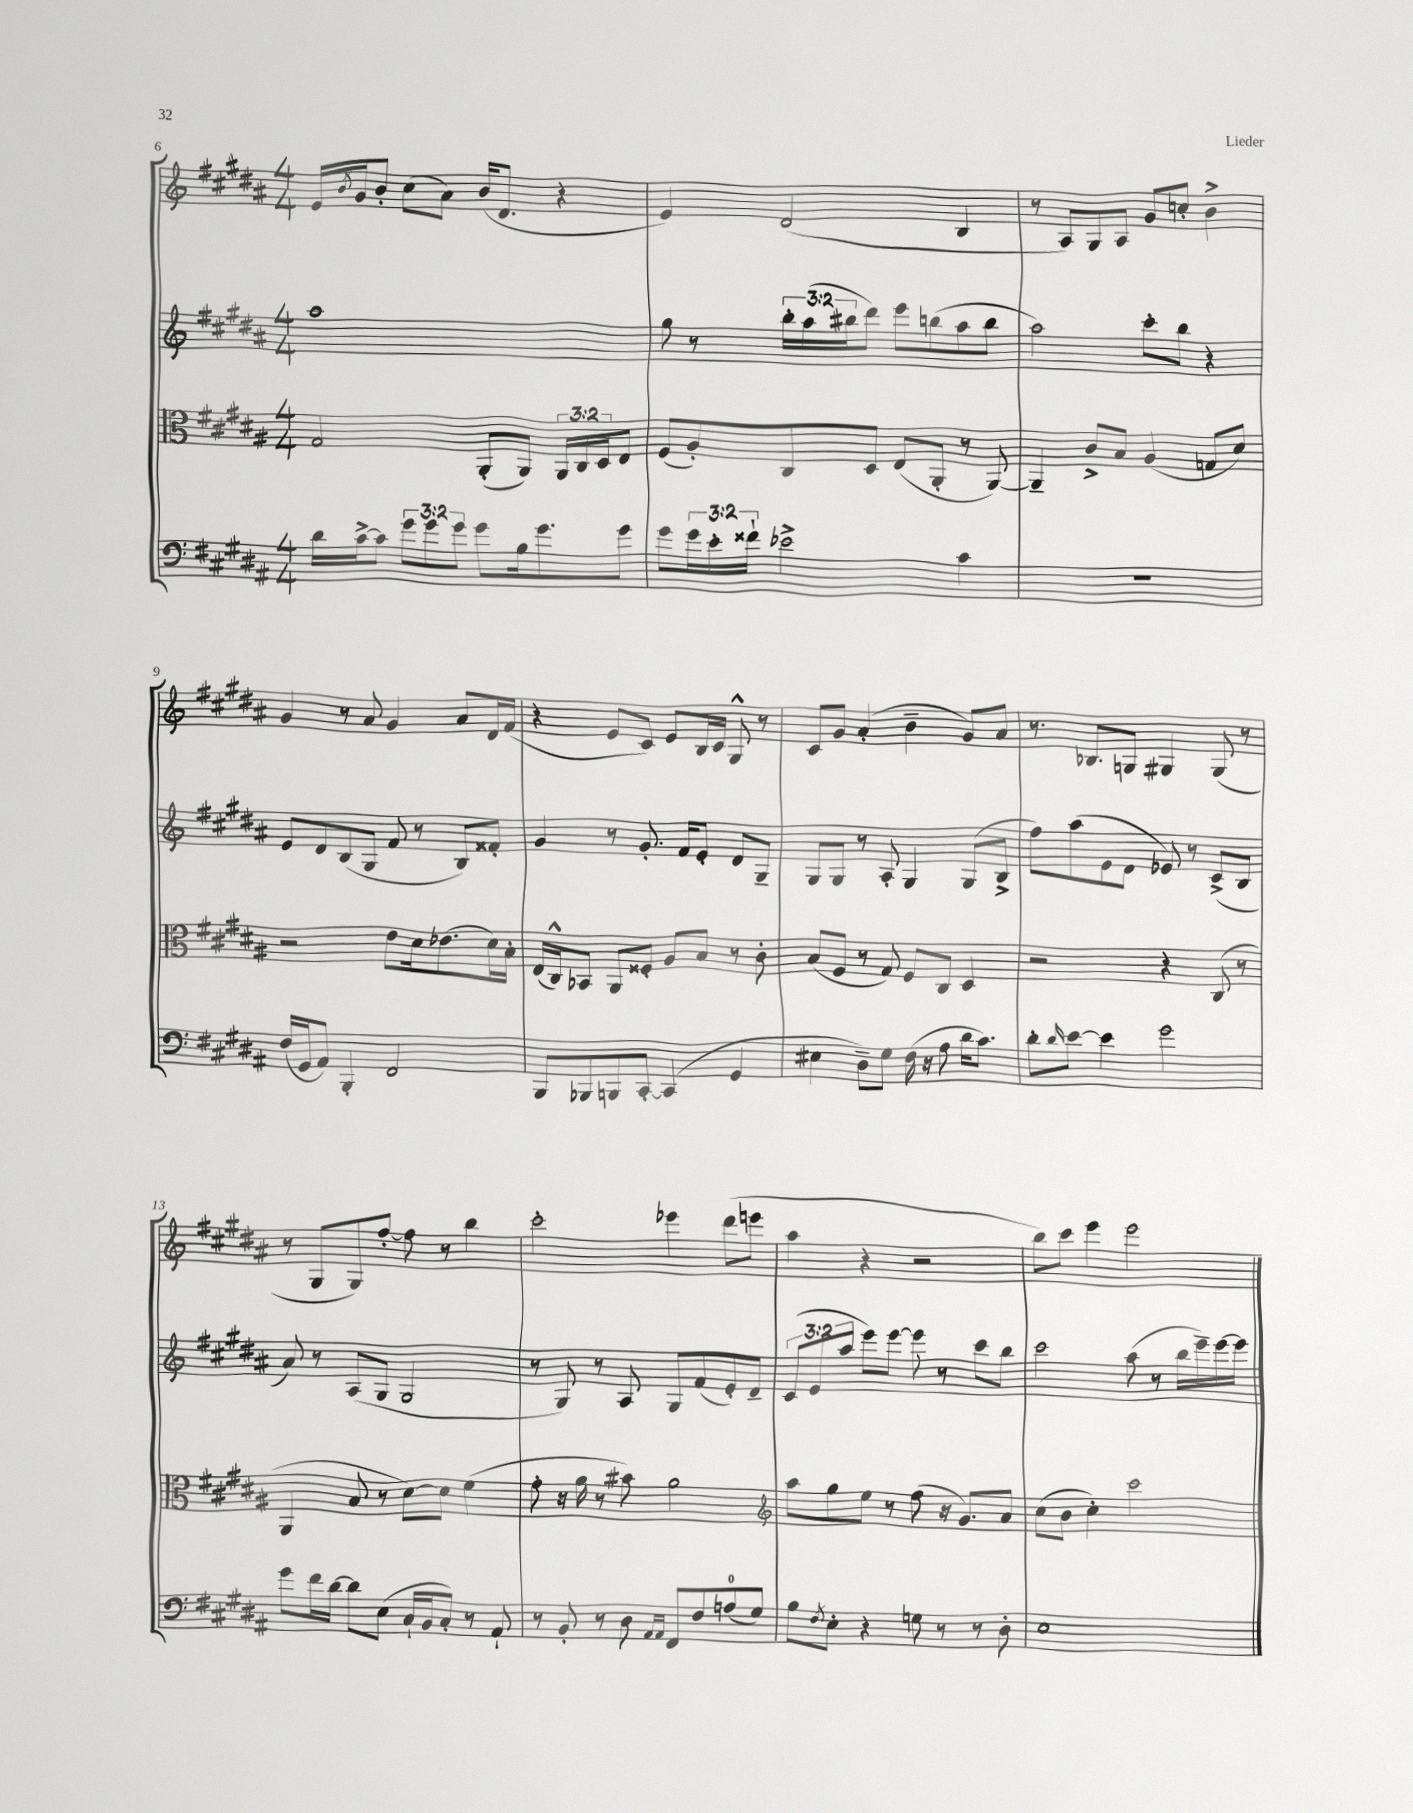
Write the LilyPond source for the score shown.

<<
\new StaffGroup <<
\new Staff = "s0" {
    \clef treble \key b \major \numericTimeSignature \time 4/4
    e'16 \acciaccatura { b'8 } gis'16 b'8-. cis''8( ais'8) b'16( dis'8. r4 |
    e'4) dis'2( b4 |
    r8 ais8) gis8 ais8 gis'8 c''8-. b'4-> |
    gis'4 r8 ais'8 gis'4 ais'8 dis'16 fis'16( |
    r4 e'8 cis'8) e'8 b16 cis'16 gis8-^ r8 |
    cis'8 gis'8 ais'4-.( b'4-- gis'8) ais'8 |
    r8. bes8. g8 gis4 gis8( r8 |
    r8 gis8 gis8) fis''8~-. fis''8 r8 b''4 |
    cis'''2-. ees'''4 dis'''8( e'''8 |
    ais''4 r4 r2 |
    b''8) cis'''8 e'''4 e'''2 \bar "|." |
}
\new Staff = "s1" {
    \clef treble \key b \major \numericTimeSignature \time 4/4 \override Staff.TupletNumber.text = #tuplet-number::calc-fraction-text
    ais''1 |
    gis''8 r8 \tuplet 3/2 { b''16-. ais''16( bis''16 } dis'''8) e'''8 b''8( ais''8 b''8 |
    ais''2) cis'''8-. b''8 r4 |
    e'8 dis'8 b8( gis8 fis'8 r8 b8) fisis'8-. |
    gis'4 r8 gis'8.-. fis'16 e'8-. dis'8 gis8-- |
    gis8 gis8 r8 ais8-. gis4 gis8( b8-> |
    fis''8) ais''8( e'8 dis'8 ees'8) r8 cis'8->( b8 |
    ais'8) r8 ais8( gis8 gis2 |
    r8 gis8) r8 ais8 gis8 fis'8( e'8-.) dis'8-- |
    \tuplet 3/2 { cis'8( e'8 ais''8 } e'''8) e'''8~ e'''8 r8 cis'''8 b''8 |
    cis'''2 ais''8( r8 b''16 e'''16--) e'''16~ e'''16 \bar "|." |
}
\new Staff = "s2" {
    \clef alto \key b \major \numericTimeSignature \time 4/4 \override Staff.TupletNumber.text = #tuplet-number::calc-fraction-text
    gis2 ais,8-.( ais,8) \tuplet 3/2 { ais,16 cis16 dis16 } e8 |
    fis8( ais8-.) cis8 dis8 e8( ais,8-. r8 ais,8~) |
    ais,4-- cis'8-> b8 ais4( g8 dis'8) |
    r2 e'8 dis'16 ees'8.( dis'16) b16-. |
    e16( cis16-^) bes,8 ais,8 fisis8-. ais8 b8 r8 cis'8-. |
    b8( fis8 r8 gis8) fis8 cis8 dis4 |
    r2 r4 cis8( r8 |
    ais,4 b8 r8 dis'8~) dis'8 fis'4( |
    gis'8-. r16 ais'16 r8 bis'8) ais'2 |
    \clef treble ais''8 gis''8 e''8 r8 fis''8( r16 gis'8.) ais'8 |
    cis''8( b'8 cis''4-.) cis'''2 \bar "|." |
}
\new Staff = "s3" {
    \clef bass \key b \major \numericTimeSignature \time 4/4 \override Staff.TupletNumber.text = #tuplet-number::calc-fraction-text
    dis'16 cis'16~-> cis'8 \tuplet 3/2 { gis'8 gis'8 gis'8 } gis'8 b16 gis'8. gis'8 |
    gis'8 \tuplet 3/2 { gis'16 e'16-. fisis'16-! } ees'2-> cis'4 |
    r1 |
    fis16( gis,16 ais,8) b,,4-. fis,2 |
    b,,8 bes,,8 b,,8 cis,8~-. cis,4( gis,4 |
    eis4 dis8--) gis8 fis16( r16 ais8 dis'16 cis'8.) |
    dis'8-. \grace { dis'16 } e'8~ e'4 gis'2 |
    gis'8 fis'16 dis'16~ dis'8 e8( cis16-! b,16 cis8-.) r8 ais,8-! |
    r8 b,8-. r8 dis8 \grace { ais,16 ais,16 } fis,8 fis8 a8-0( gis8) |
    b8 \acciaccatura { fis8 } e8-. r4 g8 r8 r8 dis8-. |
    e1 \bar "|." |
}
>>
>>
\layout { \context { \Score currentBarNumber = #6 } }
